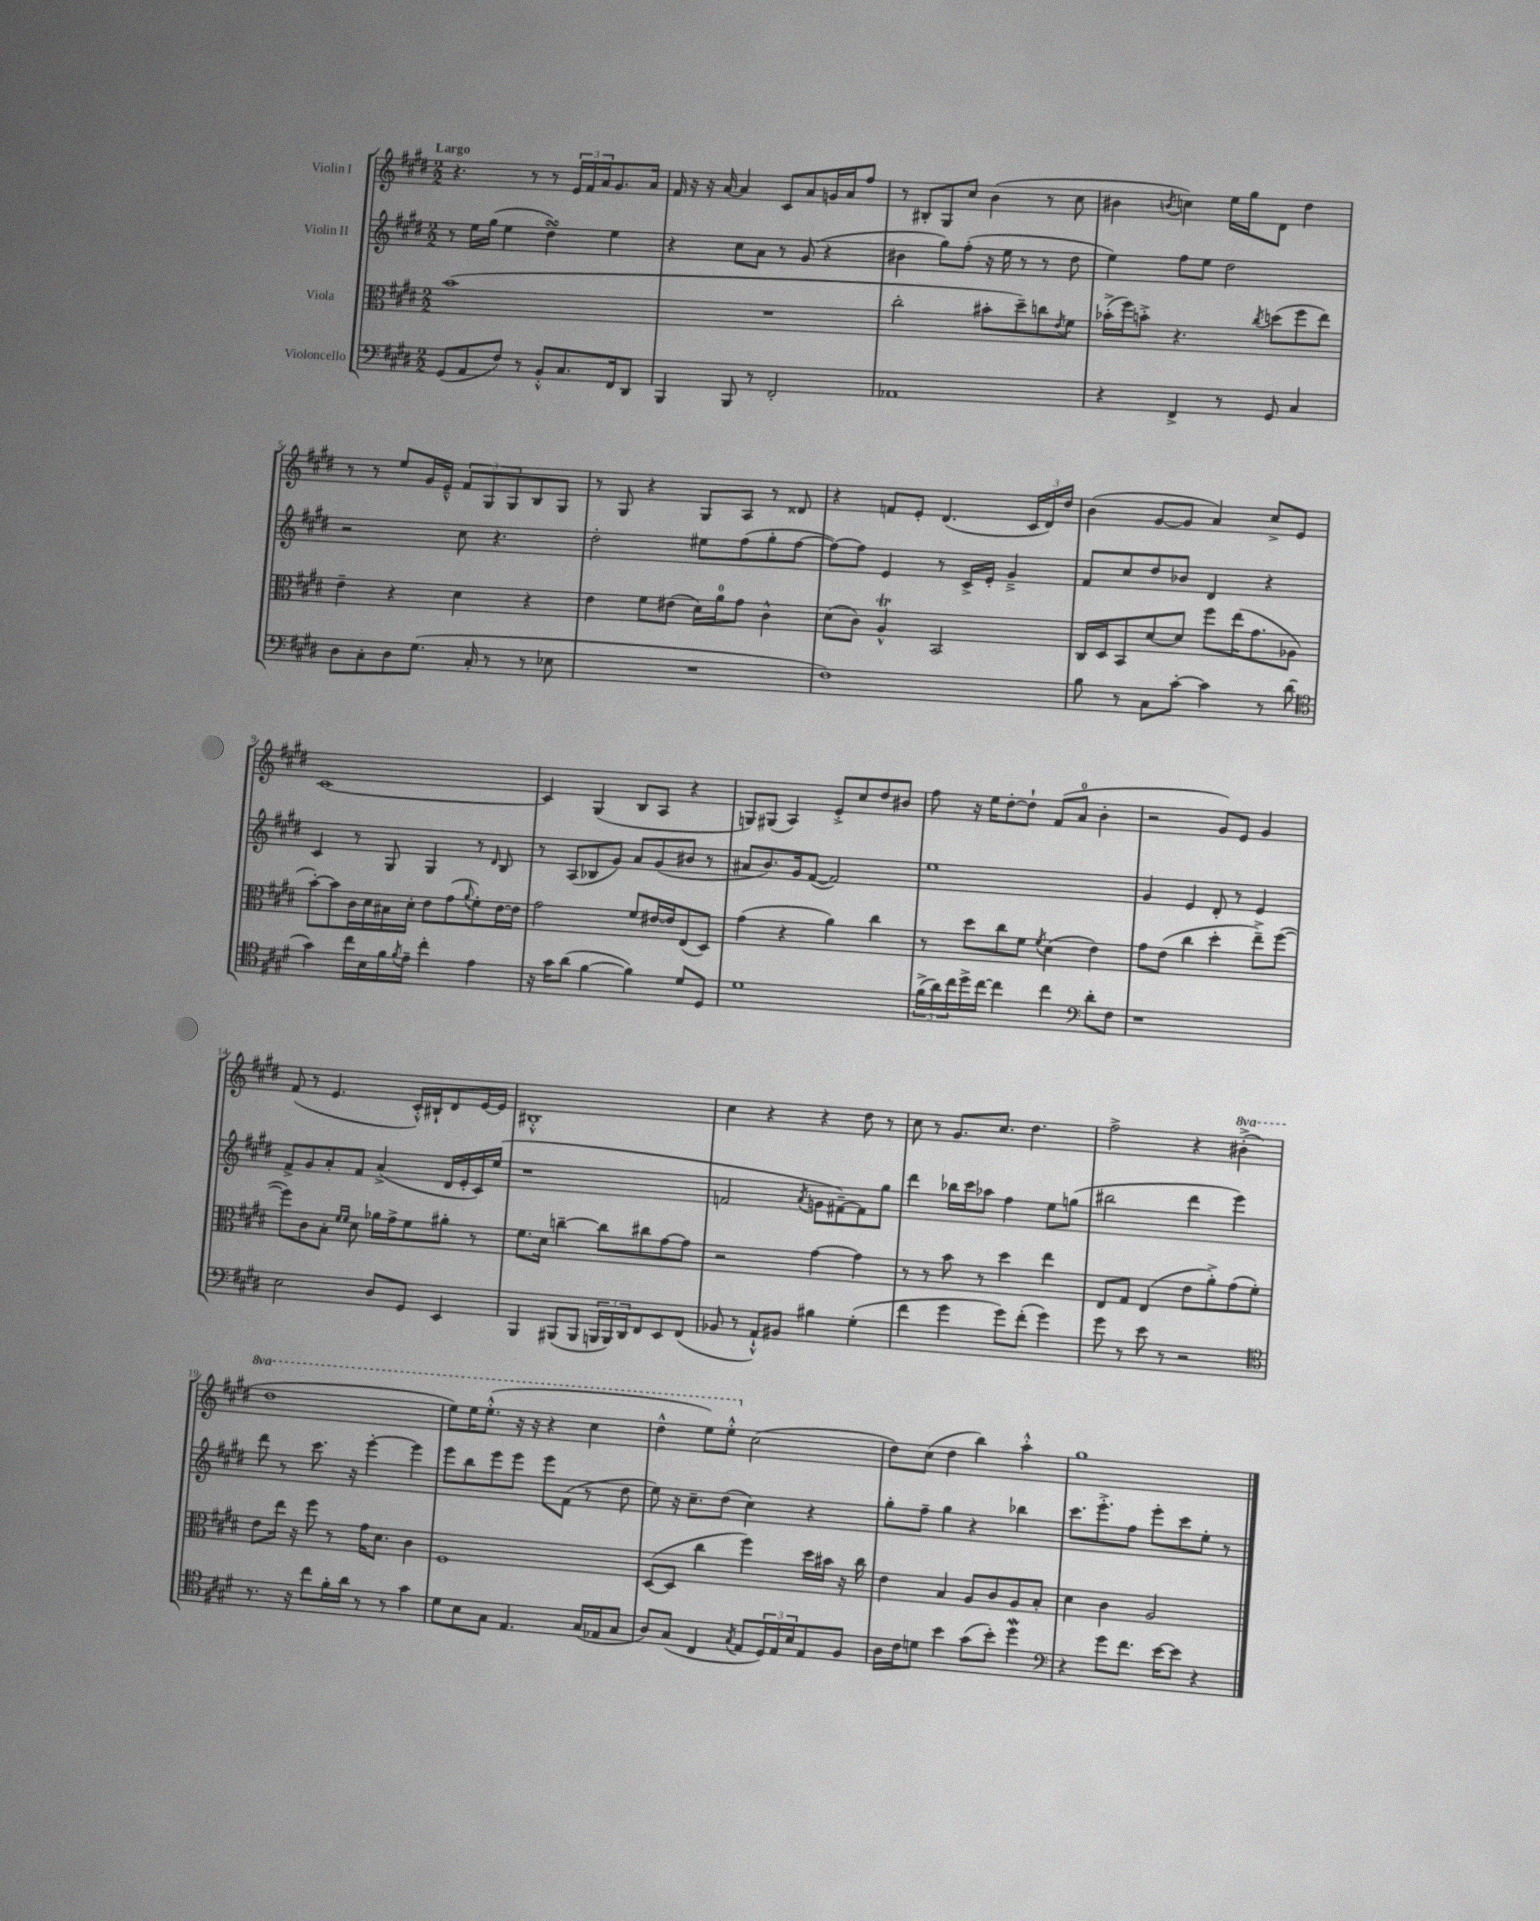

**kern	**kern	**kern	**kern
*staff4	*staff3	*staff2	*staff1
*clefF4	*clefC3	*clefG2	*clefG2
*k[f#c#g#d#]	*k[f#c#g#d#]	*k[f#c#g#d#]	*k[f#c#g#d#]
*M2/2	*M2/2	*M2/2	*M2/2
(8GG#	(1b	8r	4.r
8AA	.	16ee	.
.	.	(16gg#	.
8F#)	.	4ee	.
8r	.	.	8r
8BB'^^	.	4dd#)	8r
8.C#	.	.	24e
.	.	.	24f#
.	.	.	24a
.	.	4ee	8.g#
16FF#	.	.	.
8DD#	.	.	.
.	.	.	16a
=	=	=	=
4BBB	1r	4r	16f#
.	.	.	16r
.	.	.	16r
.	.	.	[16a
8BBB	.	8cc#	4a]
8r	.	8a	.
2FF#'	.	8r	8c#
.	.	(8g#	8a
.	.	4r	16g
.	.	.	16a
.	.	.	8ff#
=	=	=	=
1AA-	2cc#'	4b#	8r
.	.	.	8B#'
.	.	8gg#)	8G#
.	.	(8ff#'	8cc#
.	8b#'	16r	(4b
.	.	16ee	.
.	8dd#~)	8r	.
.	8cc	8r	8r
.	8qe	.	.
.	8f#	8dd#	8cc#
=	=	=	=
4r	(16b-'^	4ee)	4b#
.	16ff#)	.	.
.	8b'^	.	.
.	.	.	8qb
4FF#^	4.r	8ff#	4cc)
.	.	8ee	.
8r	.	2dd#	16ee
.	.	.	16gg#
.	8qcc#	.	.
8GG#	(8dd	.	8d#
4C#	8ff#	.	4dd#
.	8ee)	.	.
=	=	=	=
8D#	4e~	2r	8r
8C#'	.	.	8r
8D#	4r	.	8ee
(8.G#	.	.	16g#
.	.	.	16e~^^
.	4d#	8cc#	12f#
16C#'	.	.	.
.	.	.	12G#
8r	.	4.r	.
.	.	.	12G#
8r	4r	.	8B
8E-	.	.	8G#
=	=	=	=
1r	4e	2dd#'	8r
.	.	.	8G#
.	8f#	.	4r
.	(8e#	.	.
.	16d#)	8ee#	8G#
.	16a	.	.
.	8g#	(8ff#	8A
.	4c#^^	8gg#'	8r
.	.	[8ff#	8d##
=	=	=	=
1F#)	(8d#	8ff#_)	4r
.	8c#)	8ff#]	.
.	4A^^	4e	8f
.	.	.	8e'
.	2BB	8r	(4.d#
.	.	16c#^	.
.	.	16e'	.
.	.	4g#~^	.
.	.	.	24c#
.	.	.	24d#)
.	.	.	24dd#
=	=	=	=
8B	16C#	8f#	(4b
.	16D#	.	.
8r	8BB	8cc#	.
8C#	[8d#	8dd#	[8g#
[8c#'	8d#]	8b-	8g#]
4c#]	8ff#	4d#	4a)
.	(16ee	.	.
.	8.g#	.	.
8r	.	4r	8cc#^
(8d#	8A-	.	8e
=	=	=	=
*clefC4	*	*	*
4g#)	[8b')	4c#	[1c#
.	8b]	.	.
16cc#	16c#	8r	.
16B	16d#	.	.
16f#	16B#	8G#	.
8qf#	.	.	.
16e~	16d#'	.	.
4cc#'	8e	4G#	.
.	(8g#	.	.
.	8qqa	.	.
4e	8f#')	8r	.
.	.	16qqd#	.
.	[16e	8B	.
.	16e]	.	.
=	=	=	=
16r	2g#	8r	4c#]
16g#	.	.	.
(8a	.	(8A	.
[4f#	.	8B-	(4G#
.	.	8g#)	.
4f#])	8f#	8a	8B
.	[16e#	(8g#	8A
.	16e#]	.	.
8d#	(8E	8b#	4r
8D#	8D#)	8r	.
=	=	=	=
1d#	(4g#	8a#	8G)
.	.	8.b)	(8G#
.	4r	.	4A)
.	.	16g#	.
.	.	([8f#	.
.	4a)	2f#])	8e'^
.	.	.	8cc#
.	4cc#	.	8dd#
.	.	.	8b#
=	=	=	=
(24f#^	8r	1ee	8ff#
24a)	.	.	.
24cc#	.	.	.
16dd#^	8dd#	.	16r
[16cc#	.	.	16ee
4cc#]	8cc#	.	[8dd#'
.	8f#	.	8dd#`]
.	8qf#	.	.
4cc#	(4d#	.	(8f#
.	.	.	8a
*clefF4	*	*	*
8d#'	4e)	.	4b'
8F#	.	.	.
=	=	=	=
1r	8g#	4g#	2r
.	(8e	.	.
.	4cc#	4e	.
.	4dd#'	8d#'	8g#)
.	.	8r	8e
.	8ee~^)	4e	4g#
.	([8ff#	.	.
=	=	=	=
2E	8ff#])	8f#^	(8f#
.	8c#	8g#	8r
.	8B'	8a'	4.e
.	16qqf#	.	.
.	16qqf#	.	.
.	8d#	8f#	.
8D#	16a-	(4a^	.
.	16g#^	.	.
8GG#	8f#	.	16c#'^^)
.	.	.	16B#`
4EE	8a#'	16d#	8d#
.	.	16e'	.
.	8r	16c#)	[16e
.	.	(16ee	16e]
=	=	=	=
4BBB	8.f#	1r	1B#'^^
.	16d#	.	.
(8BBB#	[4cc~	.	.
8BBB#	.	.	.
24BBB	8cc]	.	.
24BBB)	.	.	.
24DD#	.	.	.
8FF#	8cc#	.	.
8EE	[8g#	.	.
(8FF#	8g#]	.	.
=	=	=	=
8BB-	2r	2f	4cc#
8r	.	.	.
8AA`^^)	.	.	4r
8BB#	.	.	.
.	.	8qa	.
4B#	[4g#	8g	4r
.	.	[8f#~)	.
(4G#'	4g#]	8f#]	8dd#
.	.	8gg#	8r
=	=	=	=
4f#	8r	4ddd#	8cc#
.	8r	.	8r
4g#	8b	16bb-	8.g#
.	.	16ccc#	.
.	8r	8aa-	.
.	.	.	8.cc#
8g#)	4dd#	4ff#	.
(8f#'	.	.	4.dd#
4g#)	4ee	8ee	.
.	.	(8gg	.
=	=	=	=
8g#	8E	2bb#	2ff#^
8r	8G#	.	.
8e	(4E	.	.
8r	.	.	.
2r	8e	4ddd#	4r
.	8a'^)	.	.
.	(8g#	4eee)	(4bb#'^
.	8f#')	.	.
=	=	=	=
*clefC4	*	*	*
8.r	8e	8ddd#	1ddd#
.	16ee	8r	.
16r	16r	.	.
8cc#	8ff#	8.ccc#	.
16f#'	8r	.	.
16a	.	16r	.
8r	16g#	[4eee'	.
.	8.d#	.	.
8r	.	.	.
4g#	4c#	4eee]	.
=	=	=	=
8d#	1F#	8eee	8eee)
8B	.	8bb	16eee
.	.	.	(8.eee'^^
8G#	.	8eee	.
4.E	.	8eee	16r
.	.	.	16r
.	.	8eee	4r
.	.	(8f#	.
(16G#	.	8r	4ccc#
16E-	.	.	.
8G#	.	8dd#	.
=	=	=	=
8A)	([8D#	8ee)	4ddd#^^
(8G#	8D#]	16r	.
.	.	8.cc#~	.
4C#	4cc#	.	8eee)
.	.	(8dd#	8eee'^^
8qG#	.	.	.
8E	4ff#)	4cc#)	(2cc#
24D#)	.	.	.
24E	.	.	.
24B	.	.	.
8E	16dd#	4r	.
.	16b#	.	.
8F#	16r	.	.
.	16cc#	.	.
=	=	=	=
16A	4e	8gg#'	8dd#)
16c#	.	.	.
8d	.	8ff#~	(8cc#
4b	4B	4gg#	4dd#
(8g#	8A	4r	4bb)
8b')	8c#	.	.
4dd#	8A	4bb-	4aa'^^
.	8B'	.	.
=	=	=	=
*clefF4	*	*	*
4r	4d#	8.ccc#	1gg#
.	.	8.eee'^	.
8g#	4c#	.	.
8.f#	.	8ff#	.
.	2A	8eee'	.
[16e	.	.	.
8e]	.	8ccc#	.
4r	.	8ee'	.
.	.	8r	.
==	==	==	==
*-	*-	*-	*-
